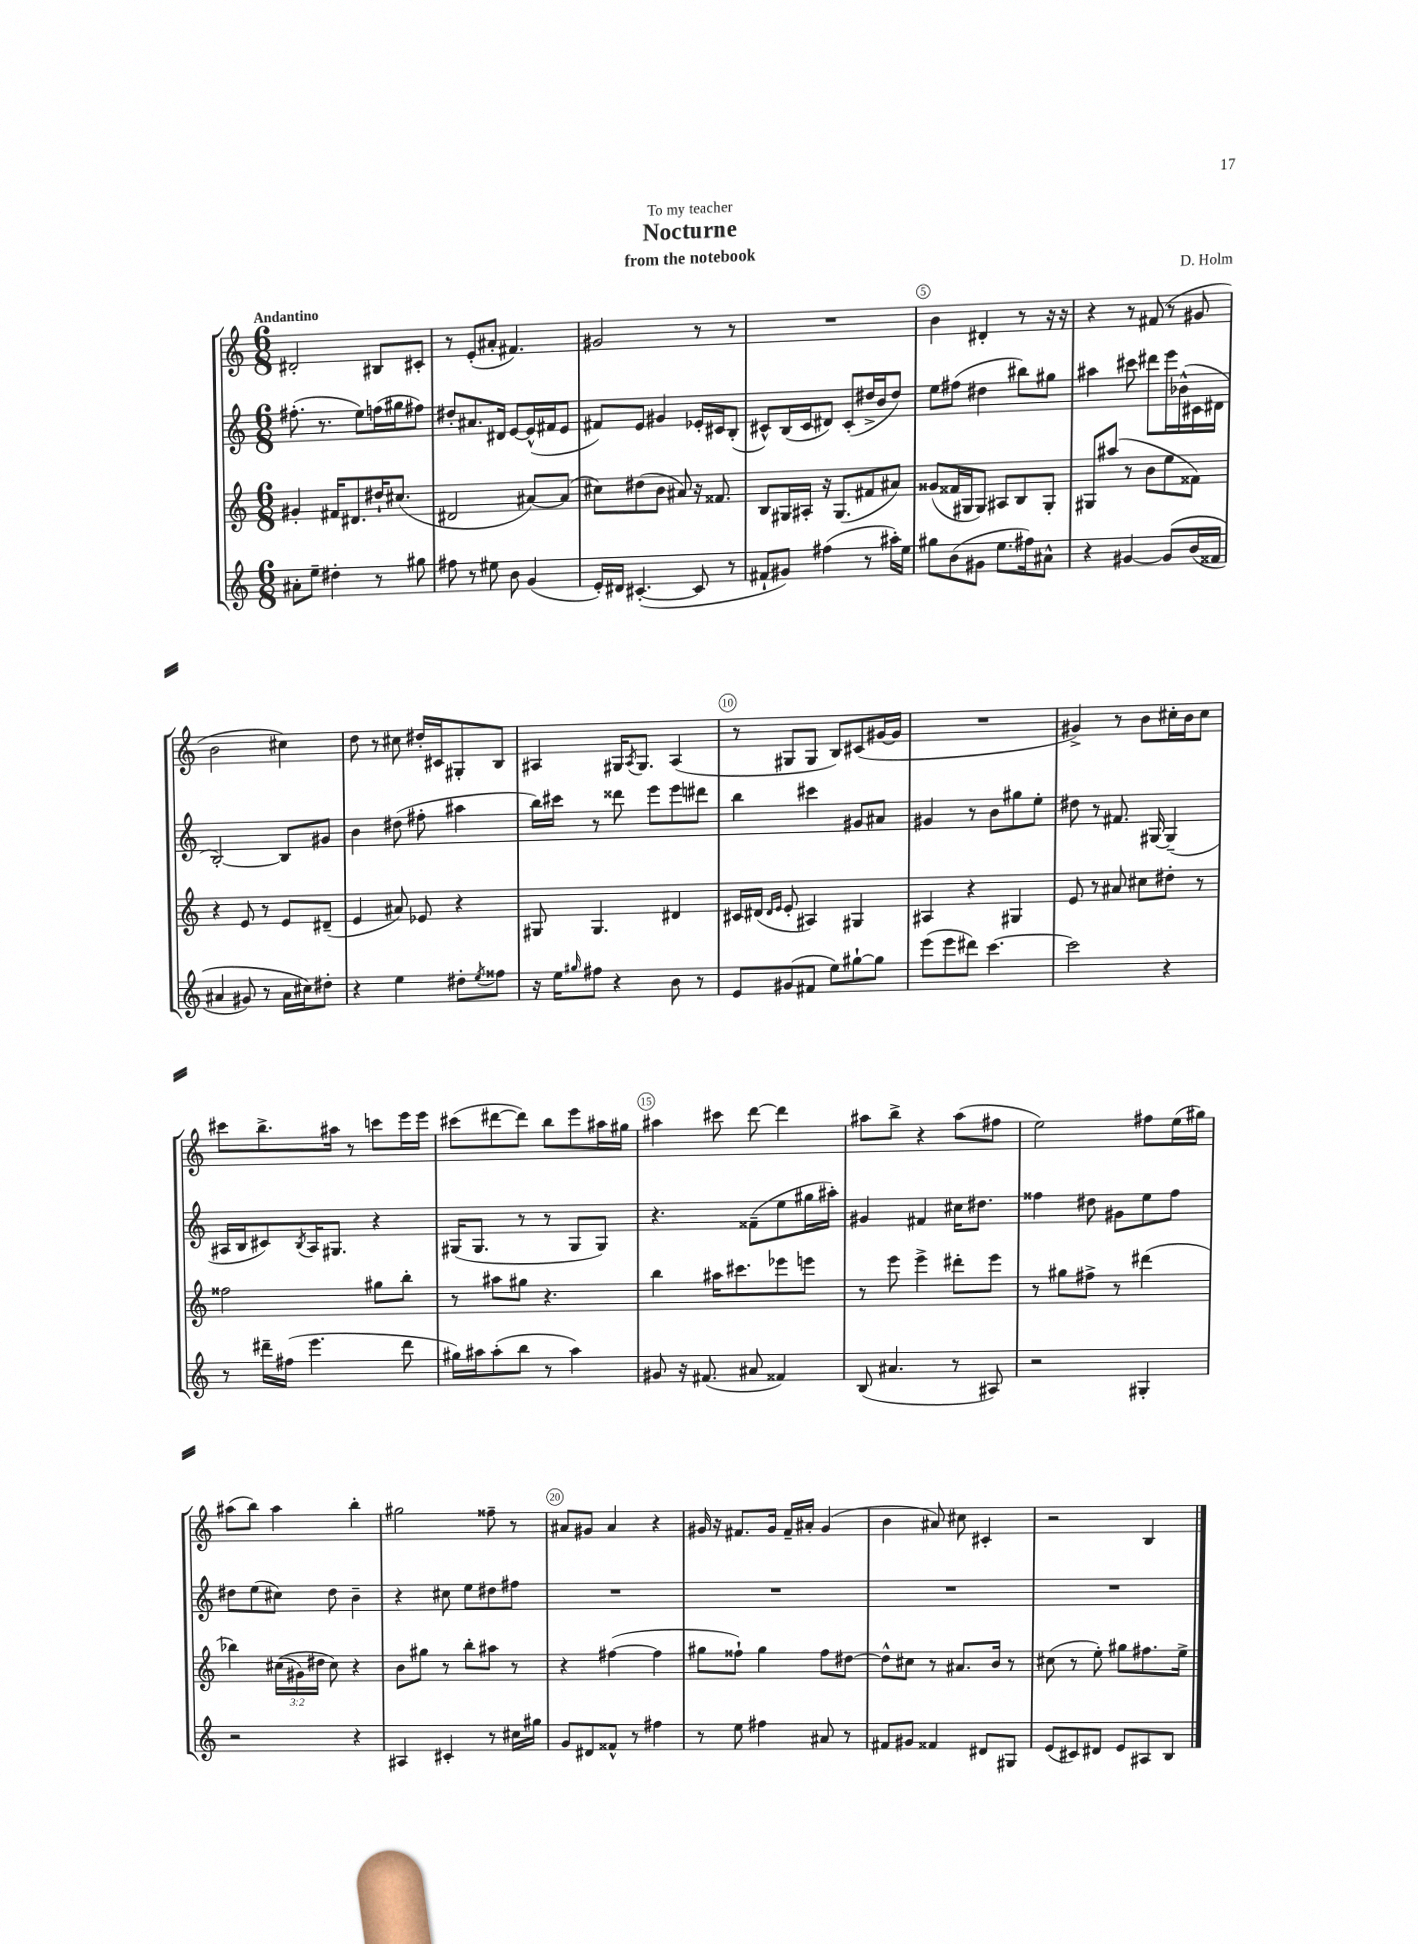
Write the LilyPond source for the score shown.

\header { title = "Nocturne" composer = "D. Holm" subtitle = "from the notebook" dedication = "To my teacher" }
<<
\new StaffGroup <<
\new Staff = "s0" {
    \clef treble \key c \major \numericTimeSignature \time 6/8 \tempo "Andantino"
    dis'2-. bis8 cis'8-. |
    r8 e'8-.( ais'8-. fis'4.) |
    gis'2 r8 r8 |
    R2. |
    b'4 dis'4-. r8 r16 r16 |
    r4 r8 fis'8( r8 gis'8 |
    b'2 cis''4) |
    d''8 r8 cis''8 dis''16-. cis'16 gis8-. b8 |
    ais4 gis16 \acciaccatura { ais8 } gis8. ais4( |
    r8 gis8 gis8 b8) cis'8( gis'16~ gis'16 |
    R2. |
    gis'4->) r8 b'8 cis''16-. b'16 cis''8 |
    cis'''8 b''8.-> ais''16 r8 c'''8 e'''16 e'''16 |
    cis'''8( dis'''8~ dis'''8) b''8 e'''8 ais''16 gis''16 |
    ais''4 cis'''8 d'''8~ d'''4 |
    ais''8 b''8-> r4 ais''8( fis''8 |
    e''2) fis''8 e''16( gis''16) |
    ais''8( b''8) ais''4 b''4-. |
    gis''2 fisis''8-- r8 |
    ais'8 gis'8 ais'4 r4 |
    gis'16 r16 fis'8. gis'16 fis'16-- ais'16-. gis'4( |
    b'4 ais'8) cis''8 cis'4-. |
    r2 b4 \bar "|." |
}
\new Staff = "s1" {
    \clef treble \key c \major \numericTimeSignature \time 6/8
    fis''8.-.( r8. e''8) f''16( gis''16 fis''8) |
    dis''8-. ais'8. dis'16 e'8~ e'16-^( fis'16 e'8 |
    fis'8) e'8 gis'4 ees'16-. cis'16 b8-.( |
    cis'8-^) b16( cis'16 dis'8) cis'8-.( dis''16-> b'16 dis''8) |
    e''8 fis''8( dis''4 bis''8) gis''8 |
    ais''4 cis'''8 dis'''8 e'''16 bes'16-^( cis'16 dis'16 |
    b2~-.) b8 gis'8 |
    b'4 dis''8( fis''8-. ais''4 |
    b''16) cis'''16 r8 disis'''8 e'''8 e'''8 dis'''8 |
    b''4 cis'''4 gis'8 ais'8 |
    gis'4 r8 b'8 gis''8 e''8-. |
    dis''8 r8 fis'8. gis16~ gis4--( |
    ais16 b16 cis'8) \acciaccatura { b8 } ais16 gis8. r4 |
    gis16( gis8. r8 r8 gis8 gis8) |
    r4. fisis'8--( e''8 gis''16 ais''16-.) |
    gis'4 fis'4 cis''16 dis''8. |
    fisis''4 dis''8 gis'8 e''8 fisis''8 |
    dis''8 e''8( cis''8) dis''8 b'4-- |
    r4 cis''8 e''8 dis''8 fis''8 |
    R2. |
    R2. |
    R2. |
    R2. \bar "|." |
}
\new Staff = "s2" {
    \clef treble \key c \major \numericTimeSignature \time 6/8 \override Staff.TupletNumber.text = #tuplet-number::calc-fraction-text
    gis'4-. fis'16 dis'8. dis''16-! cis''8.( |
    dis'2 ais'8~) ais'8( |
    cis''8) dis''8( b'8 ais'8) r16 fisis'8. |
    b8 gis16 ais16-. r16 gis8.( fis'8 ais'8) |
    gisis'8( fisis'16 gis16 gis8) ais8 b8 gis8-. |
    gis8 ais''8( r8 b'8 e''8 fisis'8) |
    r4 e'8 r8 e'8 dis'8--( |
    e'4 ais'8) ees'8 r4 |
    gis8 gis4. dis'4 |
    cis'16 dis'16( \grace { dis'16 e'16 } e'8-. ais4) gis4 |
    ais4 r4 gis4 |
    e'8 r8 ais'8 cis''8 dis''8-. r8 |
    fisis''2 gis''8 b''8-. |
    r8 ais''8 gis''8 r4. |
    b''4 ais''16 cis'''8. ees'''8 e'''8 |
    r8 e'''8 e'''4-> dis'''8-. e'''8 |
    r8 gis''8 fis''8-> r8 dis'''4( |
    bes''4) \tuplet 3/2 { cis''16(\( gis'16) dis''16 } cis''8\) r4 |
    b'8 gis''8 r8 b''8-. ais''8 r8 |
    r4 fis''4~( fis''4 |
    gis''8 fisis''8-!) gis''4 fisis''8 dis''8~ |
    dis''8-^ cis''8 r8 ais'8. b'16 r8 |
    cis''8( r8 e''8-.) gis''8 fis''8. e''16-> \bar "|." |
}
\new Staff = "s3" {
    \clef treble \key c \major \numericTimeSignature \time 6/8
    ais'8-. e''8-- dis''4-. r8 gis''8 |
    fis''8 r8 eis''8 b'8 g'4( |
    e'16-.) dis'16 cis'4.~-.( cis'8 r8 |
    fis'8-! gis'8) fis''4( r8 ais''16-.) e''16 |
    gis''8 b'8( gis'8 e''8. fis''16) ais'8-^ |
    r4 gis'4~ gis'8\( b'16( fisis'16 |
    ais'4 gis'8) r8 ais'16 cis''16\) dis''8-. |
    r4 e''4 dis''8-. \acciaccatura { e''8 } fisis''8 |
    r16 e''16 \grace { gis''16 } fis''8 r4 b'8 r8 |
    e'8 gis'8( fis'8 e''8) gis''8~-! gis''8 |
    e'''8( e'''8 dis'''8) c'''4.~ |
    c'''2 r4 |
    r8 dis'''16-- fis''16( e'''4. dis'''8 |
    gis''16) ais''16 ais''8-.( b''8 r8 ais''4) |
    gis'8 r16 fis'8.( ais'8 fisis'4) |
    b8( ais'4. r8 ais8) |
    r2 gis4-. |
    r2 r4 |
    ais4 cis'4-. r8 cis''16 gis''16 |
    g'8 dis'8 fisis'8-^ r8 fis''4 |
    r8 e''8 fis''4 ais'8 r8 |
    fis'8 gis'8 fisis'4 dis'8 gis8 |
    e'8( cis'8) dis'8 e'8 ais8 b8 \bar "|." |
}
>>
>>
\layout { \context { \Score \override BarNumber.break-visibility = ##(#f #t #t) barNumberVisibility = #(every-nth-bar-number-visible 5) \override BarNumber.stencil = #(make-stencil-circler 0.1 0.3 ly:text-interface::print) } }
